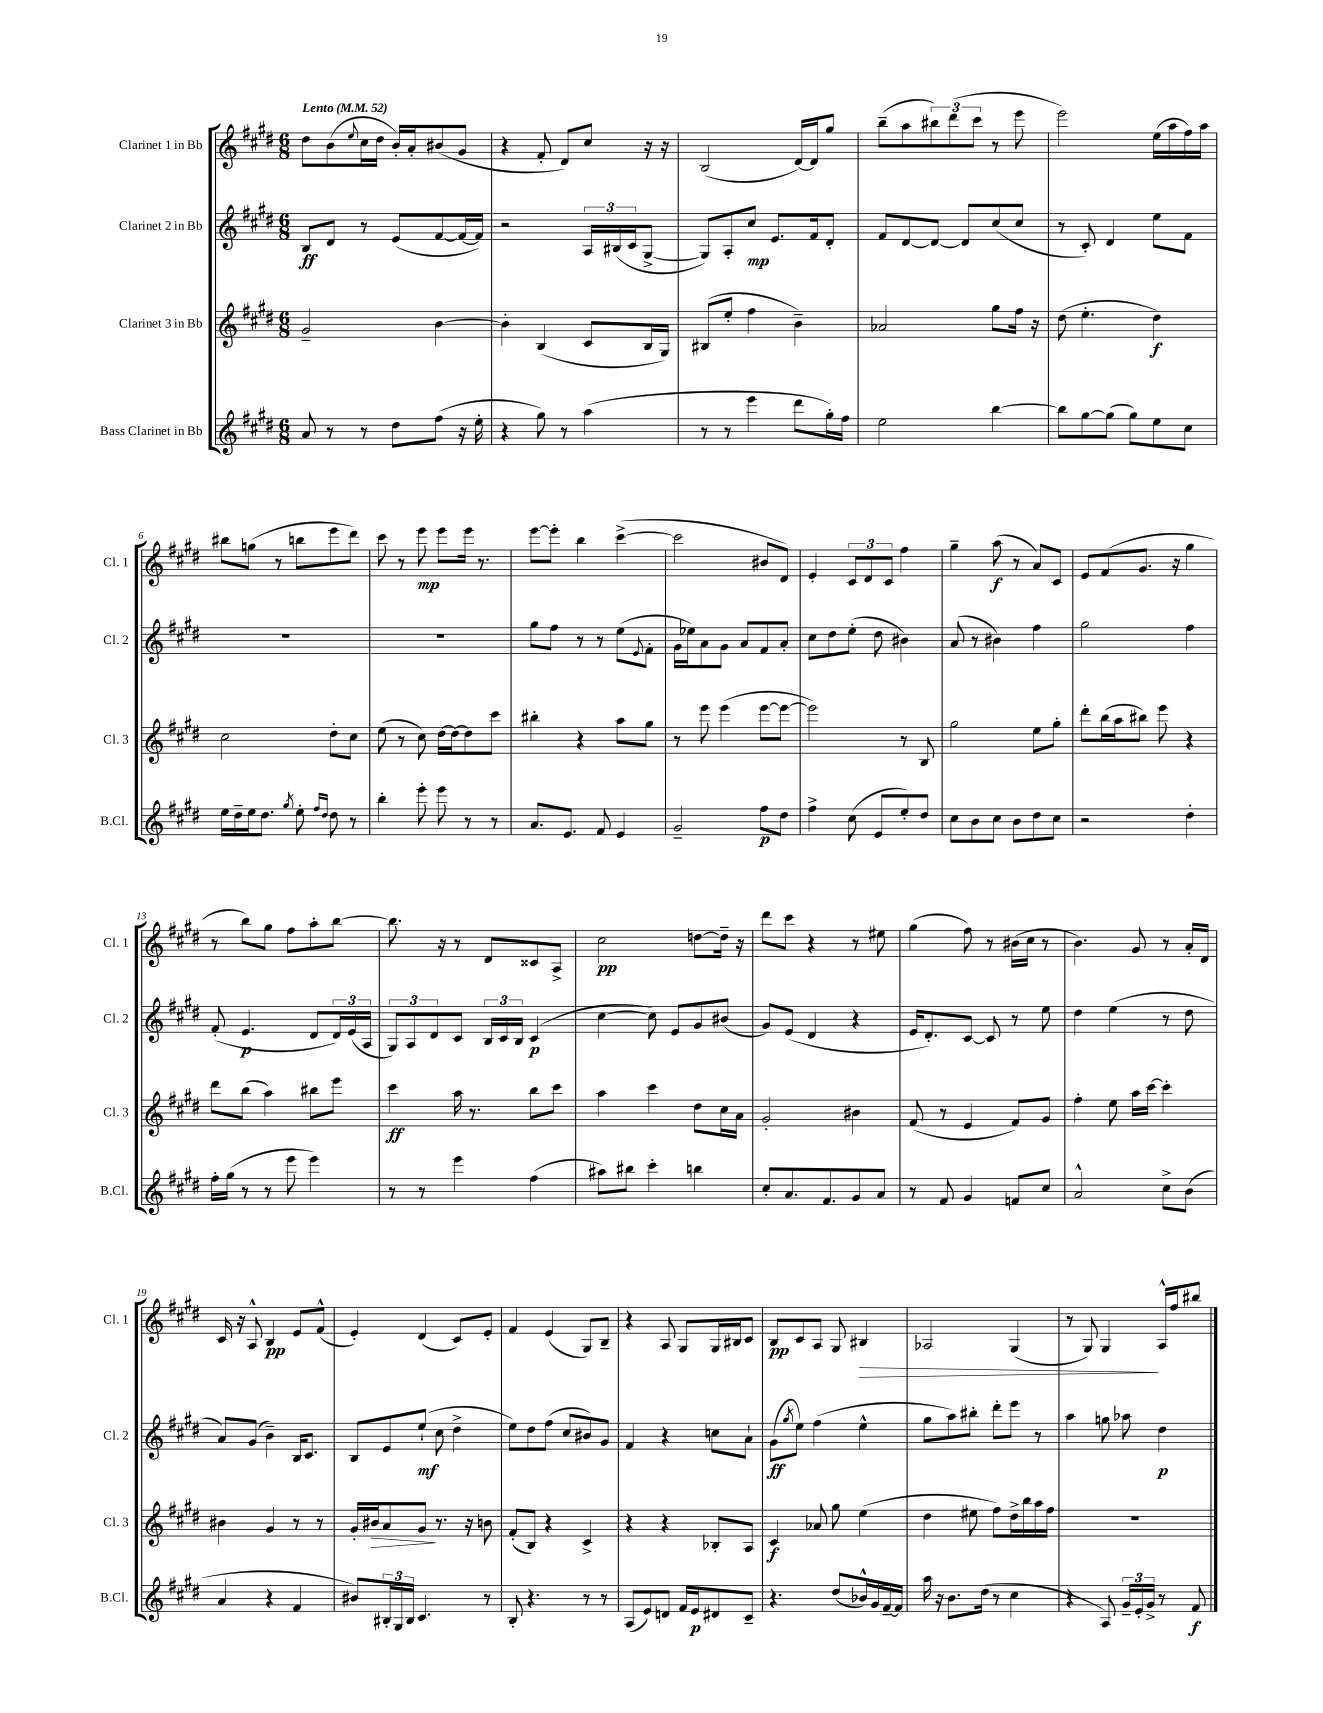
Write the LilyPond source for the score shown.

<<
\new StaffGroup <<
\new Staff = "s0" \with { instrumentName = "Clarinet 1 in Bb" shortInstrumentName = "Cl. 1" } {
    \clef treble \key e \major \numericTimeSignature \time 6/8 \tempo "Lento" 4 = 52
    dis''8 b'8( \appoggiatura { e''8 } cis''16 dis''16 b'16-.) a'16-. bis'8( gis'8 |
    r4 fis'8-. dis'8) cis''8 r16 r16 |
    b2( dis'16~) dis'16 gis''8 |
    b''8--( a''8 \tuplet 3/2 { bis''8) dis'''8( cis'''8 } r8 e'''8 |
    e'''2) e''16( a''16 fis''16) a''16 |
    bis''8 g''8( r8 b''8 e'''8 dis'''8) |
    cis'''8 r8 e'''8\mp e'''8 e'''16 r8. |
    e'''8~ e'''8-. b''4 cis'''4~->( |
    cis'''2 bis'8 dis'8) |
    e'4-. \tuplet 3/2 { cis'8 dis'8 cis'8 } fis''4 |
    gis''4-- a''8\f( r8 a'8) cis'8 |
    e'8 fis'8( gis'8. r16 gis''4 |
    r8 b''8) gis''8 fis''8 a''8-. b''8~ |
    b''8. r16 r8 dis'8 cisis'8 a8-> |
    cis''2\pp d''8~ d''16-- r16 |
    dis'''8 cis'''8 r4 r8 eis''8 |
    gis''4( fis''8) r8 bis'16( cis''16 r8 |
    b'4.) gis'8 r8 a'16-. dis'16 |
    cis'16 r16 a8-^ b4\pp e'8 fis'8-^( |
    e'4-.) dis'4( cis'8) e'8-. |
    fis'4 e'4( gis8) b8-- |
    r4 a8 gis8 gis16 bis16 cis'8 |
    b8\pp cis'8 a8 gis8 bis4\> |
    aes2 gis4( |
    r8 gis8) gis4\! a16-^ fis''16 bis''8 \bar "|." |
}
\new Staff = "s1" \with { instrumentName = "Clarinet 2 in Bb" shortInstrumentName = "Cl. 2" } {
    \clef treble \key e \major \numericTimeSignature \time 6/8
    b8\ff dis'8 r8 e'8( fis'8~ fis'16~ fis'16) |
    r2 \tuplet 3/2 { a16 bis16( cis'16 } gis8~-> |
    gis8) a8-. cis''8\mp e'8. fis'16 dis'8-. |
    fis'8 dis'8~ dis'8~ dis'8 cis''8( cis''8 |
    r8 cis'8-.) dis'4 e''8 fis'8 |
    R2. |
    R2. |
    gis''8 fis''8 r8 r8 e''8( \appoggiatura { e'8 } fis'8-. |
    gis'16 ees''16) a'8 gis'8 a'8 fis'8 a'8-. |
    cis''8 dis''8 e''8-.( dis''8 bis'4) |
    a'8( r8 bis'4) fis''4 |
    gis''2 fis''4 |
    fis'8-.( e'4.\p dis'8 \tuplet 3/2 { dis'16) e'16( a16 } |
    \tuplet 3/2 { gis8) a8 dis'8 } cis'8 \tuplet 3/2 { b16 cis'16 b16 } cis'4\p( |
    cis''4~ cis''8) e'8 gis'8 bis'8( |
    gis'8) e'8( dis'4 r4 |
    e'16 dis'8.-.) cis'8~ cis'8 r8 e''8 |
    dis''4 e''4( r8 dis''8 |
    a'8) gis'8( b'4--) b16 cis'8. |
    b8 e'8 e''8-!\mf( cis''8 dis''4-> |
    e''8) dis''8 fis''8( cis''8 bis'8) gis'8 |
    fis'4 r4 c''8 a'8-! |
    gis'8\ff( \acciaccatura { gis''8 } e''8) fis''4( e''4-^ |
    gis''8 a''8) bis''8-. dis'''8-. e'''8 r8 |
    a''4 g''8 aes''8 dis''4\p \bar "|." |
}
\new Staff = "s2" \with { instrumentName = "Clarinet 3 in Bb" shortInstrumentName = "Cl. 3" } {
    \clef treble \key e \major \numericTimeSignature \time 6/8
    gis'2-- b'4~ |
    b'4-. b4( cis'8 b16 gis16) |
    bis8( e''8-. fis''4 b'4--) |
    aes'2 gis''8 fis''16 r16 |
    dis''8( e''4.-. dis''4\f) |
    cis''2 dis''8-. cis''8 |
    e''8( r8 cis''8) dis''16~ dis''16~ dis''8 cis'''8 |
    bis''4-. r4 a''8 gis''8 |
    r8 e'''8 e'''4( e'''8~ e'''8~ |
    e'''2) r8 b8 |
    gis''2 e''8 gis''8-. |
    dis'''8-. b''16( a''16 bis''8) e'''8 r4 |
    dis'''8 b''8( a''4) bis''8 e'''8 |
    cis'''4\ff a''16 r8. b''8 cis'''8 |
    a''4 cis'''4 dis''8 cis''16 a'16 |
    gis'2-. bis'4 |
    fis'8( r8 e'4 fis'8) gis'8 |
    fis''4-. e''8 a''16 cis'''16~ cis'''4-. |
    bis'4 gis'4 r8 r8 |
    gis'16-. bis'16\> a'8 gis'8\! r8. r16 b'8 |
    fis'8-.( b8) r4 cis'4-> |
    r4 r4 bes8-. a8 |
    cis'4\f aes'8 gis''8 e''4( |
    dis''4 eis''8 fis''8) dis''16-> b''16 a''16 fis''16 |
    R2. \bar "|." |
}
\new Staff = "s3" \with { instrumentName = "Bass Clarinet in Bb" shortInstrumentName = "B.Cl." } {
    \clef treble \key e \major \numericTimeSignature \time 6/8
    a'8 r8 r8 dis''8 fis''8( r16 e''16-. |
    r4 gis''8) r8 a''4( |
    r8 r8 e'''4 dis'''8 gis''16-.) fis''16 |
    e''2 b''4~ |
    b''8 gis''8~ gis''8( gis''8) e''8 cis''8 |
    e''16 dis''16-- e''16 dis''8. \acciaccatura { gis''8 } e''8-. \grace { fis''16 dis''16 } dis''8 r8 |
    b''4-. e'''8-. e'''8 r8 r8 |
    a'8. e'8. fis'8 e'4 |
    gis'2-- fis''8\p dis''8 |
    fis''4-> cis''8( e'8 e''8-.) dis''8 |
    cis''8 b'8 cis''8 b'8 dis''8 cis''8 |
    r2 dis''4-. |
    fis''16-. gis''16( r8 r8 e'''8 e'''4) |
    r8 r8 e'''4 fis''4( |
    ais''8) bis''8 cis'''4-. b''4 |
    cis''8-. a'8. fis'8. gis'8 a'8 |
    r8 fis'8 gis'4 f'8 cis''8 |
    a'2-^ cis''8-> b'8( |
    a'4 r4 fis'4 |
    bis'8) \tuplet 3/2 { bis16-. gis16 bis16 } cis'4. r8 |
    b8-. r4. r8 r8 |
    a8( e'8) d'8 fis'16 e'16\p dis'8 cis'8-- |
    r4. dis''8( bes'16-^) gis'16 fis'16~-- fis'16 |
    a''16 r16 b'8. dis''16( r8 cis''4 |
    r4 a8) \tuplet 3/2 { gis'16-- e'16-. gis'16-> } r8 fis'8\f \bar "|." |
}
>>
>>
